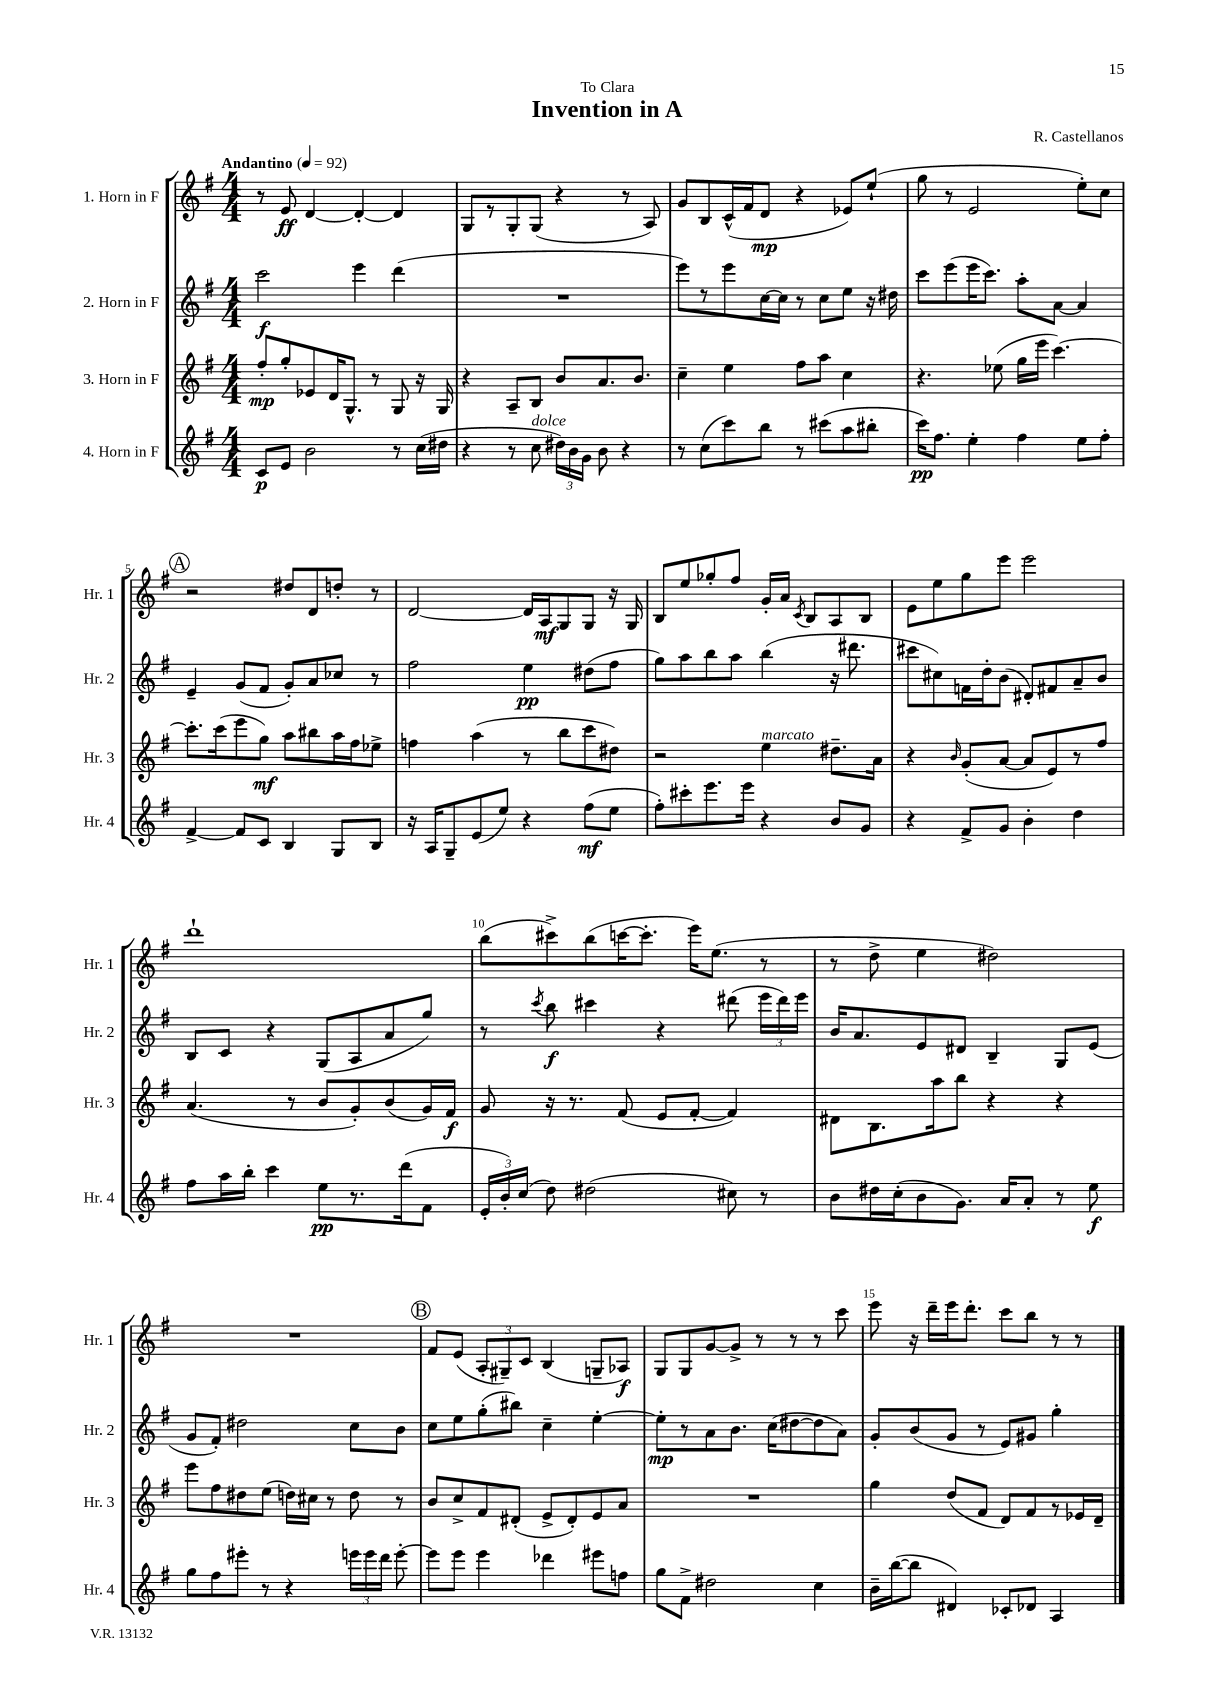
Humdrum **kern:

**kern	**dynam	**kern	**dynam	**kern	**dynam	**kern	**dynam
*part4	*part4	*part3	*part3	*part2	*part2	*part1	*part1
*staff4	*staff4	*staff3	*staff3	*staff2	*staff2	*staff1	*staff1
*I"4. Horn in F	*	*I"3. Horn in F	*	*I"2. Horn in F	*	*I"1. Horn in F	*
*I'Hr. 4	*	*I'Hr. 3	*	*I'Hr. 2	*	*I'Hr. 1	*
*clefG2	*	*clefG2	*	*clefG2	*	*clefG2	*
*k[f#]	*	*k[f#]	*	*k[f#]	*	*k[f#]	*
*M4/4	*	*M4/4	*	*M4/4	*	*M4/4	*
*MM92	*	*MM92	*	*MM92	*	*MM92	*
=1	=1	=1	=1	=1	=1	=1	=1
!	!	!	!	!	!	!LO:TX:a:B:t=Andantino	!
8c/L	p	8ff#'/L	mp	2ccc\	f	8r	.
8e/J	.	8gg'/	.	.	.	8e/	ff
2b\	.	8e-X/	.	.	.	[4d/	.
.	.	16d/K	.	.	.	.	.
.	.	8.G^^/J	.	.	.	.	.
.	.	.	.	4eee\	.	4d'/_	.
.	.	8r	.	.	.	.	.
8r	.	8G/	.	(4ddd\	.	4d/]	.
(16cc\LL	.	16r	.	.	.	.	.
16dd#X\JJ	.	16G/	.	.	.	.	.
=2	=2	=2	=2	=2	=2	=2	=2
4r	.	4r	.	1r	.	8G/L	.
.	.	.	.	.	.	8r	.
8r	.	8A~/L	.	.	.	8G'/	.
!LO:TX:a:i:t=dolce	!	!	!	!	!	!	!
8cc\	.	8B/J	.	.	.	(8G/J	.
24dd#X\LL)	.	8b/L	.	.	.	4r	.
24b\	.	.	.	.	.	.	.
24g\JJ	.	.	.	.	.	.	.
8b\	.	8.a/	.	.	.	.	.
4r	.	.	.	.	.	8r	.
.	.	8.b/J	.	.	.	.	.
.	.	.	.	.	.	8A/)	.
=3	=3	=3	=3	=3	=3	=3	=3
8r	.	4cc~\	.	8eee\L)	.	8g/L	.
(8cc\L	.	.	.	8r	.	8B/	.
8ccc\)	.	4ee\	.	8eee\	.	(16c^^/L	.
.	.	.	.	.	.	16f#/J	.
8bb\J	.	.	.	[16cc\L	.	8d/J	mp
.	.	.	.	16cc\JJ]	.	.	.
8r	.	8ff#\L	.	8r	.	4r	.
(8ccc#X\L	.	8aa\J	.	8cc\L	.	.	.
8aa\	.	4cc\	.	8ee\J	.	8e-X/L)	.
8bb#X'\J	.	.	.	16r	.	(8ee`/J	.
.	.	.	.	16dd#X\	.	.	.
=4	=4	=4	=4	=4	=4	=4	=4
16ccc\KL)	pp	4.r	.	8ccc\L	.	8gg\	.
8.ff#\J	.	.	.	.	.	.	.
.	.	.	.	(8eee\	.	8r	.
4ee'\	.	.	.	16eee\K	.	2e/	.
.	.	.	.	8.ccc\J)	.	.	.
.	.	(8ee-X\	.	.	.	.	.
4ff#\	.	16gg\LL	.	8aa'\L	.	.	.
.	.	16eee\JJ	.	.	.	.	.
.	.	[4.ccc\)	.	[8a\J	.	.	.
8ee\L	.	.	.	4a/]	.	8ee'\L)	.
8ff#'\J	.	.	.	.	.	8cc\J	.
!!LO:LB:g=z
!!LO:REH:place=s1:t=A
=5	=5	=5	=5	=5	=5	=5	=5
[4f#^/	.	8.ccc'\L]	.	4e~/	.	2r	.
.	.	(16ccc\k	.	.	.	.	.
8f#/L]	.	8eee\	.	(8g/L	.	.	.
8c/J	.	8gg\J)	mf	8f#/J	.	.	.
4B/	.	8aa\L	.	8g'/L)	.	8dd#X/L	.
.	.	8bb#X\	.	8a/	.	8d/	.
8G/L	.	16aa\L	.	8cc-X/J	.	8ddn'/J	.
.	.	16ff#\J	.	.	.	.	.
8B/J	.	8ee-X^\J	.	8r	.	8r	.
=6	=6	=6	=6	=6	=6	=6	=6
16r	.	4ffn\	.	2ff#\	.	[2d/	.
16A/KL	.	.	.	.	.	.	.
8G~/	.	.	.	.	.	.	.
(8e/	.	(4aa\	.	.	.	.	.
8ee/J)	.	.	.	.	.	.	.
4r	.	8r	.	4ee\	pp	16d/LL]	.
.	.	.	.	.	.	16A/J	mf
.	.	8bb\L	.	.	.	8G/	.
(8ff#\L	mf	8ccc\	.	(8dd#X\L	.	8G/J	.
8ee\J	.	8dd#X\J)	.	8ff#\J	.	16r	.
.	.	.	.	.	.	16G/	.
=7	=7	=7	=7	=7	=7	=7	=7
8ff#'\L)	.	2r	.	8gg\L)	.	8B/L	.
8ccc#X'\	.	.	.	8aa\	.	8ee/	.
8.eee\	.	.	.	8bb\	.	8gg-X'/	.
.	.	.	.	8aa\J	.	8ff#/J	.
16eee\Jk	.	.	.	.	.	.	.
!	!	!LO:TX:a:i:t=marcato	!	!	!	!	!
4r	.	4ee\	.	(4bb\	.	16g'/LL	.
.	.	.	.	.	.	16a/JJ	.
.	.	.	.	.	.	8qc/	.
.	.	.	.	.	.	8B/L	.
8b/L	.	8.dd#X~\L	.	16r	.	8A/	.
.	.	.	.	8.ddd#X\	.	.	.
8g/J	.	.	.	.	.	8B/J	.
.	.	16a\Jk	.	.	.	.	.
=8	=8	=8	=8	=8	=8	=8	=8
4r	.	4r	.	8ccc#X\L	.	8e\L	.
.	.	.	.	8cc#X\)	.	8ee\	.
.	.	16qqb/	.	.	.	.	.
8f#^/L	.	(8g'/L	.	16fn\L	.	8gg\	.
.	.	.	.	16dd'\J	.	.	.
8g/J	.	[8a/J	.	(8b\J	.	8eee\J	.
4b'\	.	8a/L]	.	8d#X'/L)	.	2eee\	.
.	.	8e/)	.	8f#X/	.	.	.
4dd\	.	8r	.	8a~/	.	.	.
.	.	8ff#/J	.	8b/J	.	.	.
!!LO:LB:g=z
=9	=9	=9	=9	=9	=9	=9	=9
8ff#\L	.	(4.a/	.	8B/L	.	1ddd`	.
16aa\L	.	.	.	8c/J	.	.	.
16bb'\JJ	.	.	.	.	.	.	.
4ccc\	.	.	.	4r	.	.	.
.	.	8r	.	.	.	.	.
8ee\L	pp	8b/L	.	(8G/L	.	.	.
8.r	.	8g'/)	.	8A/	.	.	.
.	.	(8b/	.	8a/	.	.	.
(16ddd\k	.	.	.	.	.	.	.
8f#\J	.	16g/L)	.	8gg/J)	.	.	.
.	.	16f#/JJ	f	.	.	.	.
=10	=10	=10	=10	=10	=10	=10	=10
24e'/LL	.	8g/	.	8r	.	(8bb\L	.
24b'/)	.	.	.	.	.	.	.
(24cc/JJ	.	.	.	.	.	.	.
.	.	.	.	8qccc/	.	.	.
8dd\)	.	16r	.	8bb\	f	8ccc#X^\)	.
.	.	8.r	.	.	.	.	.
(2dd#X\	.	.	.	4ccc#X\	.	(8bb\	.
.	.	(8f#/	.	.	.	[16cccn\K	.
.	.	.	.	.	.	8.ccc'\J]	.
.	.	8e/L	.	4r	.	.	.
.	.	[8f#'/J	.	.	.	16eee\KL)	.
.	.	.	.	.	.	(8.ee\J	.
8cc#X\)	.	4f#/])	.	(8ddd#X\	.	.	.
8r	.	.	.	24eee\LL	.	8r	.
.	.	.	.	24ddd#\)	.	.	.
.	.	.	.	24eee\JJ	.	.	.
=11	=11	=11	=11	=11	=11	=11	=11
8b\L	.	8d#X\L	.	16b/KL	.	8r	.
.	.	.	.	8.a/	.	.	.
16dd#X\L	.	8.B\	.	.	.	8dd^\	.
(16cc'\J	.	.	.	.	.	.	.
8b\	.	.	.	8e/	.	4ee\	.
.	.	16aa\k	.	.	.	.	.
8.g\J)	.	8bb\J	.	8d#X/J	.	.	.
.	.	4r	.	4B~/	.	2dd#X\)	.
16a/KL	.	.	.	.	.	.	.
8a'/J	.	.	.	.	.	.	.
8r	.	4r	.	8G/L	.	.	.
8ee\	f	.	.	(8e/J	.	.	.
!!LO:LB:g=z
=12	=12	=12	=12	=12	=12	=12	=12
8gg\L	.	8eee\L	.	8g/L	.	1r	.
8ff#\	.	8ff#\	.	8f#'/J)	.	.	.
8eee#X'\J	.	8dd#X\	.	2dd#X\	.	.	.
8r	.	(8ee\J	.	.	.	.	.
4r	.	16ddn\LL)	.	.	.	.	.
.	.	16cc#X\JJ	.	.	.	.	.
.	.	8r	.	.	.	.	.
24eeen\LL	.	8dd\	.	8cc\L	.	.	.
24eee\	.	.	.	.	.	.	.
24ddd\JJ	.	.	.	.	.	.	.
[8eee'\	.	8r	.	8b\J	.	.	.
!!LO:REH:place=s1:t=B
=13	=13	=13	=13	=13	=13	=13	=13
8eee\L]	.	8b/L	.	8cc\L	.	8f#/L	.
8eee\J	.	8cc^/	.	8ee\	.	(8e/J	.
4eee\	.	8f#/	.	(8gg'\	.	12A'/L	.
.	.	.	.	.	.	12G#X~/)	.
.	.	(8d#X'/J	.	8bb#X\J)	.	.	.
.	.	.	.	.	.	12c/J	.
4ddd-X\	.	8e^/L	.	4cc~\	.	(4B/	.
.	.	8d#'/)	.	.	.	.	.
8eee#X\L	.	8e/	.	[4ee'\	.	8Gn~/L	.
8ffn\J	.	8a/J	.	.	.	8A-X/J)	f
=14	=14	=14	=14	=14	=14	=14	=14
8gg\L	.	1r	.	8ee'\L]	mp	8G/L	.
8f#^\J	.	.	.	8r	.	8G/	.
2dd#X\	.	.	.	8a\	.	[8g/	.
.	.	.	.	8.b\J	.	8g^/J]	.
.	.	.	.	.	.	8r	.
.	.	.	.	(16cc\KL	.	.	.
.	.	.	.	[8dd#X\	.	8r	.
4cc\	.	.	.	8dd#\]	.	8r	.
.	.	.	.	8a\J)	.	8ccc\	.
=15	=15	=15	=15	=15	=15	=15	=15
16b~\LL	.	4gg\	.	8g'/L	.	8eee\	.
([16bb\J	.	.	.	.	.	.	.
8bb\J]	.	.	.	(8b/	.	16r	.
.	.	.	.	.	.	16ddd~\LL	.
4d#X/)	.	(8dd/L	.	8g/J	.	16eee\J	.
.	.	.	.	.	.	8.ddd'\J	.
.	.	8f#/J	.	8r	.	.	.
8c-X'/L	.	8d/L)	.	8e/L)	.	8ccc\L	.
8d-X/J	.	8f#/	.	8g#X/J	.	8bb\J	.
4A/	.	8r	.	4gg'\	.	8r	.
.	.	16e-X/L	.	.	.	8r	.
.	.	16d~/JJ	.	.	.	.	.
==	==	==	==	==	==	==	==
*-	*-	*-	*-	*-	*-	*-	*-
